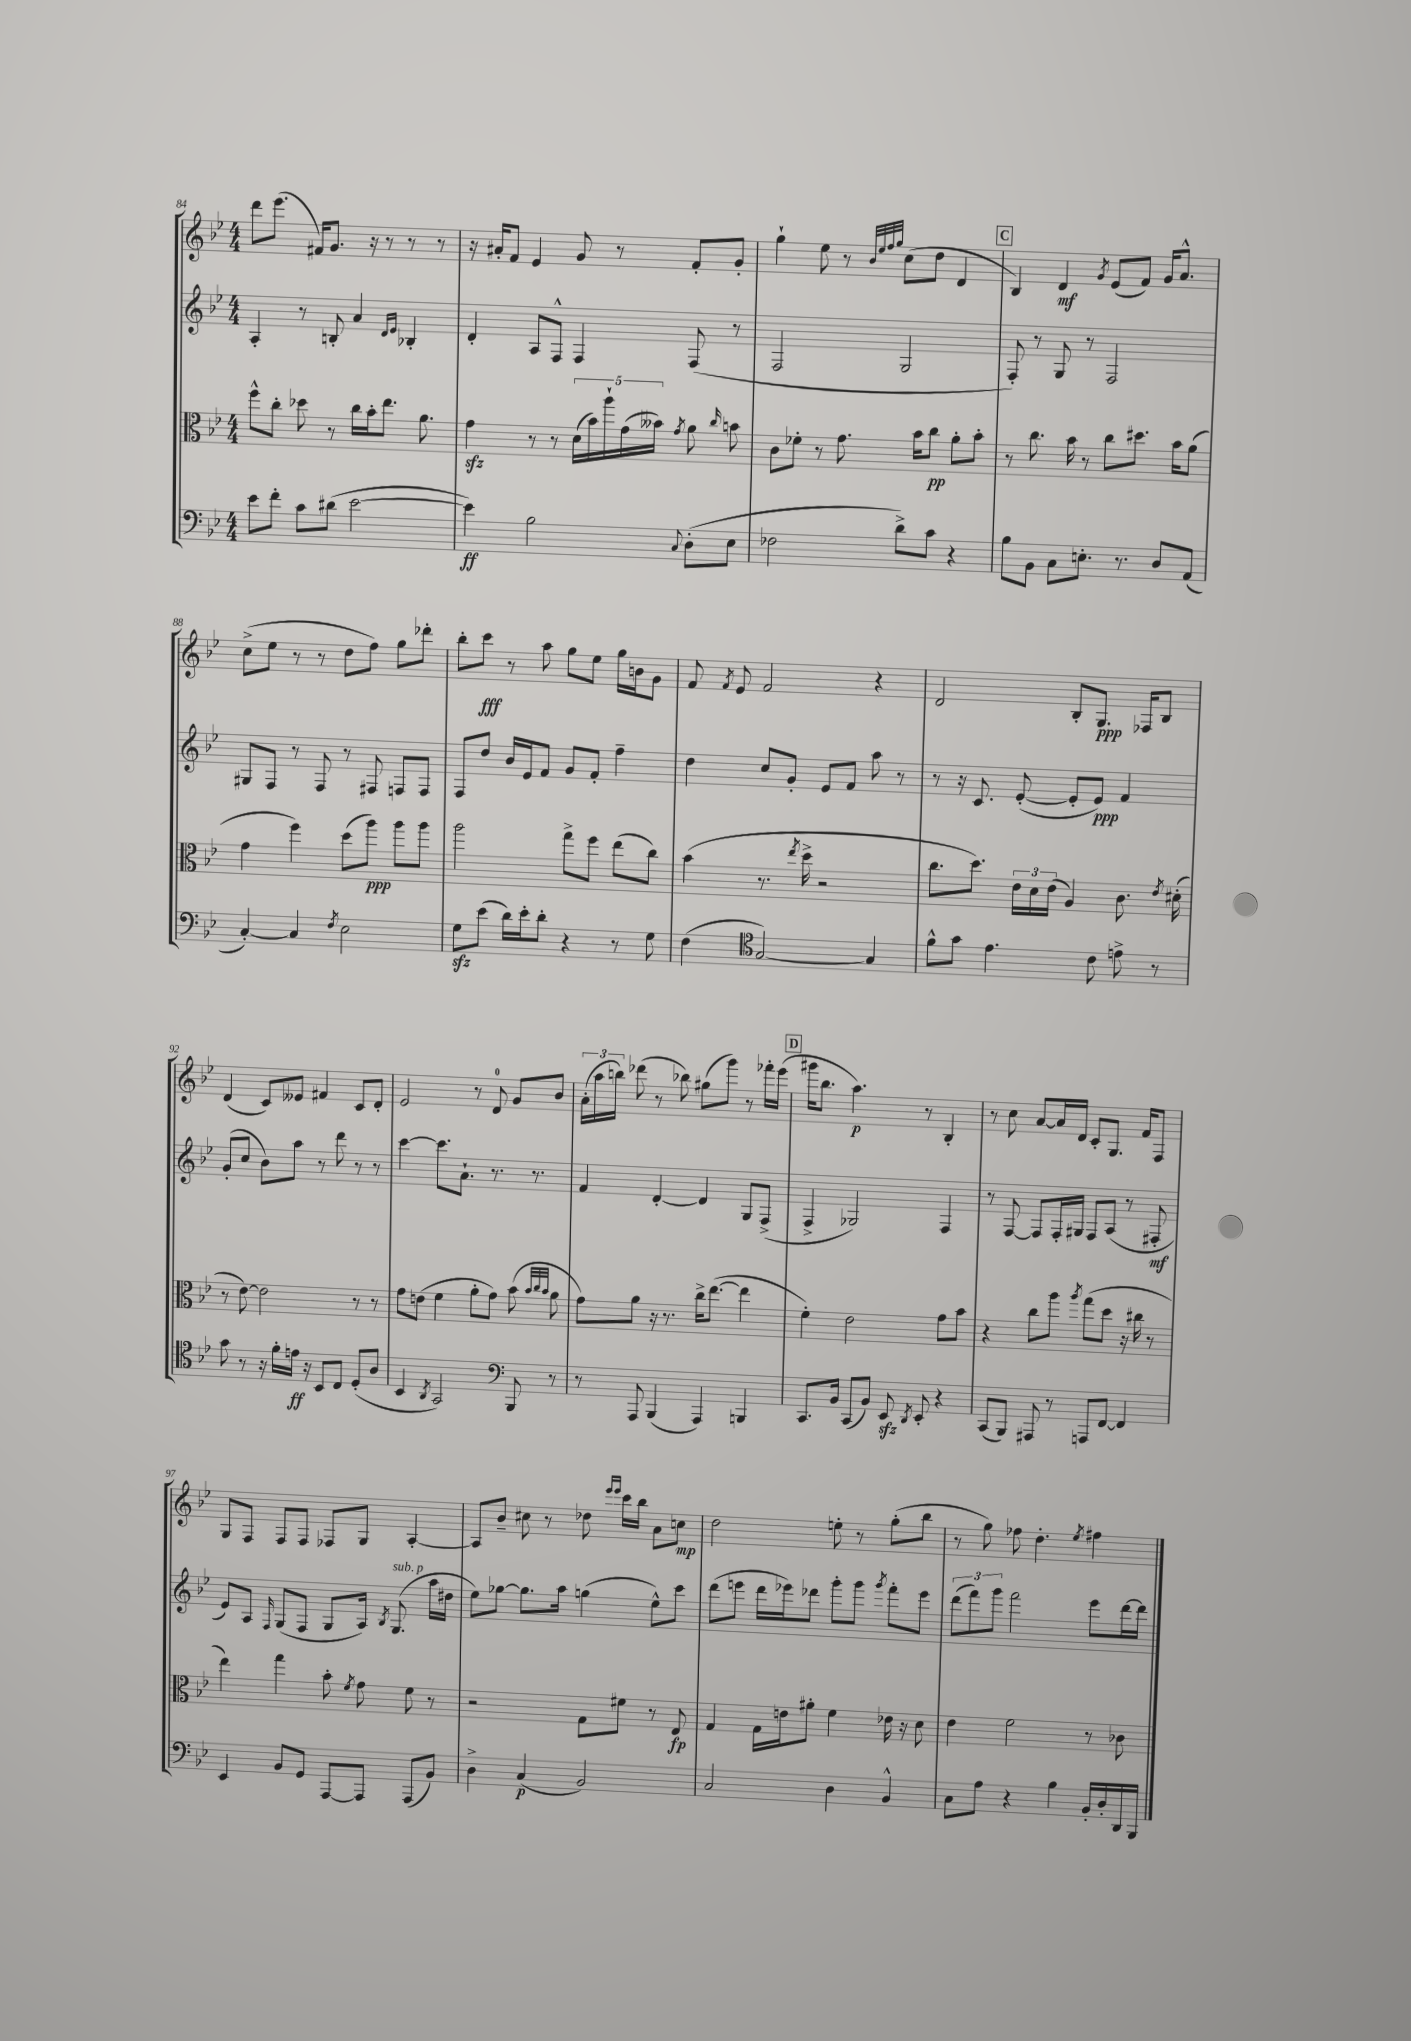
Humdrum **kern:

**kern	**dynam	**kern	**dynam	**kern	**dynam	**kern	**dynam
*part4	*part4	*part3	*part3	*part2	*part2	*part1	*part1
*staff4	*staff4	*staff3	*staff3	*staff2	*staff2	*staff1	*staff1
*clefF4	*	*clefC3	*	*clefG2	*	*clefG2	*
*k[b-e-]	*	*k[b-e-]	*	*k[b-e-]	*	*k[b-e-]	*
*M4/4	*	*M4/4	*	*M4/4	*	*M4/4	*
=84	=84	=84	=84	=84	=84	=84	=84
8e-\L	.	8ff^^\L	.	4A'/	.	8ddd\L	.
8f'\J	.	8cc'\J	.	.	.	(8.eee-\J	.
8c\L	.	8dd-X\	.	8r	.	.	.
.	.	.	.	.	.	16f#X/KL)	.
(8d#X\J	.	8r	.	8Bn'/	.	8.g/J	.
[2e-\	.	16cc\LL	.	4a/	.	.	.
.	.	16b-'\J	.	.	.	16r	.
.	.	8.ee-\J	.	.	.	8r	.
.	.	.	.	16qqd/LL	.	.	.
.	.	.	.	16qqe-/JJ	.	.	.
.	.	.	.	4B-X'/	.	8r	.
.	.	8.a\	.	.	.	.	.
.	.	.	.	.	.	8r	.
=85	=85	=85	=85	=85	=85	=85	=85
4e-\])	ff	4gzz\	.	4d'/	.	16r	.
.	.	.	.	.	.	16a#X'/KL	.
.	.	.	.	.	.	8f/J	.
2B-\	.	8r	.	8A/L	.	4e-/	.
.	.	8r	.	8F^^/J	.	.	.
.	.	(20d\LL	.	4F/	.	8g/	.
.	.	20b-\)	.	.	.	.	.
.	.	20aa`\	.	.	.	.	.
.	.	.	.	.	.	8r	.
.	.	(20g\	.	.	.	.	.
.	.	20b--X\JJ)	.	.	.	.	.
8qqC/	.	8qg/	.	.	.	.	.
(8D'\L	.	8a\	.	(8F/	.	8f'/L	.
.	.	16qqcc/	.	.	.	.	.
8E-\J	.	8bn\	.	8r	.	8g'/J	.
=86	=86	=86	=86	=86	=86	=86	=86
2F-X\	.	8c\L	.	2F/	.	4gg`\	.
.	.	8f-X'\J	.	.	.	.	.
.	.	8r	.	.	.	8ee-\	.
.	.	8.g\	.	.	.	8r	.
.	.	.	.	.	.	32qqb-/LLL	.
.	.	.	.	.	.	32qqee-/	.
.	.	.	.	.	.	32qqff/	.
.	.	.	.	.	.	32qqgg/JJJ	.
8d^\L)	.	.	.	2G/	.	(8cc\L	.
.	.	16b-\KL	.	.	.	.	.
8c\J	.	8cc\J	pp	.	.	8dd\J	.
4r	.	8a'\L	.	.	.	4d/	.
.	.	8b-'\J	.	.	.	.	.
!!LO:REH:place=s1:t=C
=87	=87	=87	=87	=87	=87	=87	=87
8B-\L	.	8r	.	8F'/)	.	4B-/)	.
8BB-\J	.	8.cc\	.	8r	.	.	.
8C\L	.	.	.	8G/	.	4d/	mf
.	.	16b-\	.	.	.	.	.
8.En'\J	.	8r	.	8r	.	.	.
.	.	.	.	.	.	8qg/	.
.	.	8cc\L	.	2F/	.	(8e-/L	.
8.r	.	.	.	.	.	.	.
.	.	8.dd#X\J	.	.	.	8f/J)	.
8D/L	.	.	.	.	.	16g/KL	.
.	.	16b-\KL	.	.	.	8.a^^/J	.
(8AA/J	.	(8a\J	.	.	.	.	.
!!LO:LB:g=z
=88	=88	=88	=88	=88	=88	=88	=88
[4C'/)	.	4g\	.	8G#X/L	.	(8cc^\L	.
.	.	.	.	8F/J	.	8ee-\J	.
4C/]	.	4ff\)	.	8r	.	8r	.
.	.	.	.	8F/	.	8r	.
8qF/	.	.	.	.	.	.	.
2E-\	.	(8dd\L	.	8r	.	8dd\L	.
.	.	8aa\J)	ppp	8F#X/	.	8ff\J)	.
.	.	8aa\L	.	8Fn/L	.	8gg\L	.
.	.	8aa\J	.	8F/J	.	8ddd-X'\J	.
=89	=89	=89	=89	=89	=89	=89	=89
8Gzz\L	.	2aa\	.	8F/L	.	8bb-'\L	.
(8e-\J	.	.	.	8dd/J	.	8ccc\J	fff
16d\LL)	.	.	.	16b-/LL	.	8r	.
16e-'\J	.	.	.	16e-/J	.	.	.
8d'\J	.	.	.	8f/J	.	8aa\	.
4r	.	8gg^\L	.	8g/L	.	8gg\L	.
.	.	8ff\J	.	8f'/J	.	8ee-\J	.
8r	.	(8ee-\L	.	4ff~\	.	16gg\LL	.
.	.	.	.	.	.	16bn\J	.
8G\	.	8cc\J)	.	.	.	8g\J	.
=90	=90	=90	=90	=90	=90	=90	=90
(4F\	.	(4b-\	.	4dd\	.	8f/	.
.	.	.	.	.	.	8qf/	.
.	.	.	.	.	.	8e-/	.
*clefC4	*	*	*	*	*	*	*
[2G/)	.	8.r	.	8cc/L	.	2f/	.
.	.	.	.	8g'/J	.	.	.
.	.	8qee-/	.	.	.	.	.
.	.	16dd^\	.	.	.	.	.
.	.	2r	.	8e-/L	.	.	.
.	.	.	.	8f/J	.	.	.
4G/]	.	.	.	8aa\	.	4r	.
.	.	.	.	8r	.	.	.
=91	=91	=91	=91	=91	=91	=91	=91
8f^^\L	.	8.cc\L	.	8r	.	2d/	.
8g\J	.	.	.	16r	.	.	.
.	.	8.dd\J)	.	8.c/	.	.	.
4.e-\	.	.	.	.	.	.	.
.	.	24e-\LL	.	([8e-'/	.	.	.
.	.	24d\	.	.	.	.	.
.	.	(24e-\JJ	.	.	.	.	.
.	.	4A/)	.	8e-'/L]	.	8B-'/L	.
8c\	.	.	.	8e-/J)	ppp	8.G/J	ppp
8en^\	.	8.c\	.	4f/	.	.	.
.	.	.	.	.	.	16F-X/KL	.
8r	.	.	.	.	.	8B-/J	.
.	.	8qe-/	.	.	.	.	.
.	.	(16d#X'\	.	.	.	.	.
!!LO:LB:g=z
=92	=92	=92	=92	=92	=92	=92	=92
8g\	.	8r	.	(8g'/L	.	(4d/	.
8r	.	[8e-\)	.	8cc/J	.	.	.
16r	.	2e-\]	.	8b-\L)	.	8c/L)	.
16f'\LL	.	.	.	.	.	.	.
16en\JJ	ff	.	.	8aa\J	.	8e--X/J	.
16r	.	.	.	.	.	.	.
8BB-/L	.	.	.	8r	.	4f#X/	.
8C/J	.	.	.	8ddd\	.	.	.
(8D'/L	.	8r	.	8r	.	8c/L	.
8A/J	.	8r	.	8r	.	8d'/J	.
=93	=93	=93	=93	=93	=93	=93	=93
4BB-/	.	8g\L	.	[4ccc\	.	2e-/	.
.	.	(8en\J	.	.	.	.	.
8qAA/	.	.	.	.	.	.	.
2GG/)	.	4f\	.	8.ccc\L]	.	.	.
.	.	.	.	8.a`\J	.	.	.
.	.	8a'\L	.	.	.	8r	.
.	.	8g\J)	.	8.r	.	8d/	.
*clefF4	*	*	*	*	*	*	*
8BBB-/	.	(8b-\	.	.	.	8g/L	.
.	.	.	.	8.r	.	.	.
.	.	32qqb-/LLL	.	.	.	.	.
.	.	32qqcc/	.	.	.	.	.
.	.	32qqb-/JJJ	.	.	.	.	.
8r	.	8a\	.	.	.	8b-/J	.
=94	=94	=94	=94	=94	=94	=94	=94
8r	.	8g\L)	.	4f/	.	(24a'\LL	.
.	.	.	.	.	.	24aa\	.
.	.	.	.	.	.	24bbn\JJ)	.
8AAA/	.	8a\J	.	.	.	(8ddd-X\	.
(4BBB-/	.	16r	.	[4d'/	.	8r	.
.	.	8.r	.	.	.	.	.
.	.	.	.	.	.	8bb-X\)	.
4AAA/)	.	16cc^\KL	.	4d/]	.	(8gg#X\L	.
.	.	([8.ee-\J	.	.	.	.	.
.	.	.	.	.	.	8ggg\J)	.
4BBBn/	.	4ee-\]	.	8G/L	.	8r	.
.	.	.	.	(8F^/J	.	16fff-X'\LL	.
.	.	.	.	.	.	(16eee-\JJ	.
!!LO:REH:place=s1:t=D
=95	=95	=95	=95	=95	=95	=95	=95
8.CC/L	.	4f'\)	.	4F^/	.	16ggg#X\KL	.
.	.	.	.	.	.	8.bb-\J	.
16BB-/Jk	.	.	.	.	.	.	.
(8CC/L	.	2e-\	.	2G-X/)	.	4.aa\)	p
8BB-/J)	.	.	.	.	.	.	.
8EE-zz/	.	.	.	.	.	.	.
8qDD/	.	.	.	.	.	.	.
8EE-'/	.	.	.	.	.	8r	.
4r	.	8g\L	.	4F/	.	4B-'/	.
.	.	8b-\J	.	.	.	.	.
=96	=96	=96	=96	=96	=96	=96	=96
(8CC/L	.	4r	.	8r	.	8r	.
8BBB-/J)	.	.	.	[8F/	.	8cc\	.
8AAA#X/	.	8cc\L	.	8F/L]	.	[8a/L	.
8r	.	8aa\J	.	16F'/L	.	16a/L]	.
.	.	.	.	16G#X/JJ	.	16d/JJ	.
.	.	8qaa/	.	.	.	.	.
8AAAn/L	.	(8gg\L	.	8F/L	.	8c'/L	.
[8FF/J	.	8dd\J	.	(8A/J	.	8.G/J	.
4FF/]	.	16r	.	8r	.	.	.
.	.	16cc#X\	.	.	.	16f/KL	.
.	.	8r	.	8F#X'/	mf	8F/J	.
!!LO:LB:g=z
=97	=97	=97	=97	=97	=97	=97	=97
4EE-/	.	4ee-\)	.	8e-/L)	.	8G/L	.
.	.	.	.	8A/J	.	8F/J	.
.	.	.	.	16qqF/	.	.	.
8BB-/L	.	4gg\	.	(8G/L	.	8F/L	.
8GG/J	.	.	.	8F/J	.	8F/J	.
[8AAA/L	.	8b-'\	.	8G/L	.	8F-X/L	.
.	.	8qf/	.	.	.	.	.
8AAA/J]	.	8g\	.	16A/Jk)	.	8G/J	.
.	.	.	.	8qB-/	.	.	.
!	!	!	!	!LO:TX:a:i:t=sub. p	!	!	!
.	.	.	.	(8.G/	.	.	.
(8AAA/L	.	8f\	.	.	.	[4A'/	.
8BB-/J)	.	8r	.	16aa\LL	.	.	.
.	.	.	.	16dd#X\JJ	.	.	.
=98	=98	=98	=98	=98	=98	=98	=98
4D^\	.	2r	.	8ee-\L)	.	8A/L]	.
.	.	.	.	[8gg-X\J	.	8b-~/J	.
(4C/	p	.	.	8.gg-\L]	.	8cc#X\	.
.	.	.	.	.	.	8r	.
.	.	.	.	16aa\Jk	.	.	.
2BB-/)	.	8G\L	.	(4ggn\	.	8dd-X\	.
.	.	.	.	.	.	16qqeee-/LL	.
.	.	.	.	.	.	16qqeee-/JJ	.
.	.	8f#X\J	.	.	.	16ccc\LL	.
.	.	.	.	.	.	16bb-\JJ	.
.	.	8r	.	8ee-^^\L)	.	8a\L	.
.	.	8E-/	fp	8ccc\J	.	8ccn\J	mp
=99	=99	=99	=99	=99	=99	=99	=99
2C/	.	4G/	.	(8ddd\L	.	2dd\	.
.	.	.	.	8eeen\J	.	.	.
.	.	16G\LL	.	16ddd\LL	.	.	.
.	.	16en\J	.	16eee-X\J)	.	.	.
.	.	8a#X'\J	.	8ddd-X\J	.	.	.
4D\	.	4f\	.	8ggg'\L	.	8een'\	.
.	.	.	.	8ggg\J	.	8r	.
.	.	.	.	8qggg/	.	.	.
4BB-^^/	.	16e-X\	.	8fff'\L	.	(8gg'\L	.
.	.	16r	.	.	.	.	.
.	.	8d\	.	8eee-\J	.	8bb-\J	.
=100	=100	=100	=100	=100	=100	=100	=100
8C\L	.	4e-\	.	(12ddd\L	.	8r	.
.	.	.	.	12fff\)	.	.	.
8A\J	.	.	.	.	.	8gg\)	.
.	.	.	.	12ggg\J	.	.	.
4r	.	2f\	.	2fff\	.	8ff-X\	.
.	.	.	.	.	.	4.dd'\	.
4B-\	.	.	.	.	.	.	.
.	.	.	.	.	.	8qee-/	.
16BB-'/LL	.	8r	.	8eee-\L	.	4ff#X\	.
16D'/	.	.	.	.	.	.	.
16DD/	.	8c-X\	.	[16ddd\L	.	.	.
16BBB-/JJ	.	.	.	16ddd\JJ]	.	.	.
==	==	==	==	==	==	==	==
*-	*-	*-	*-	*-	*-	*-	*-
